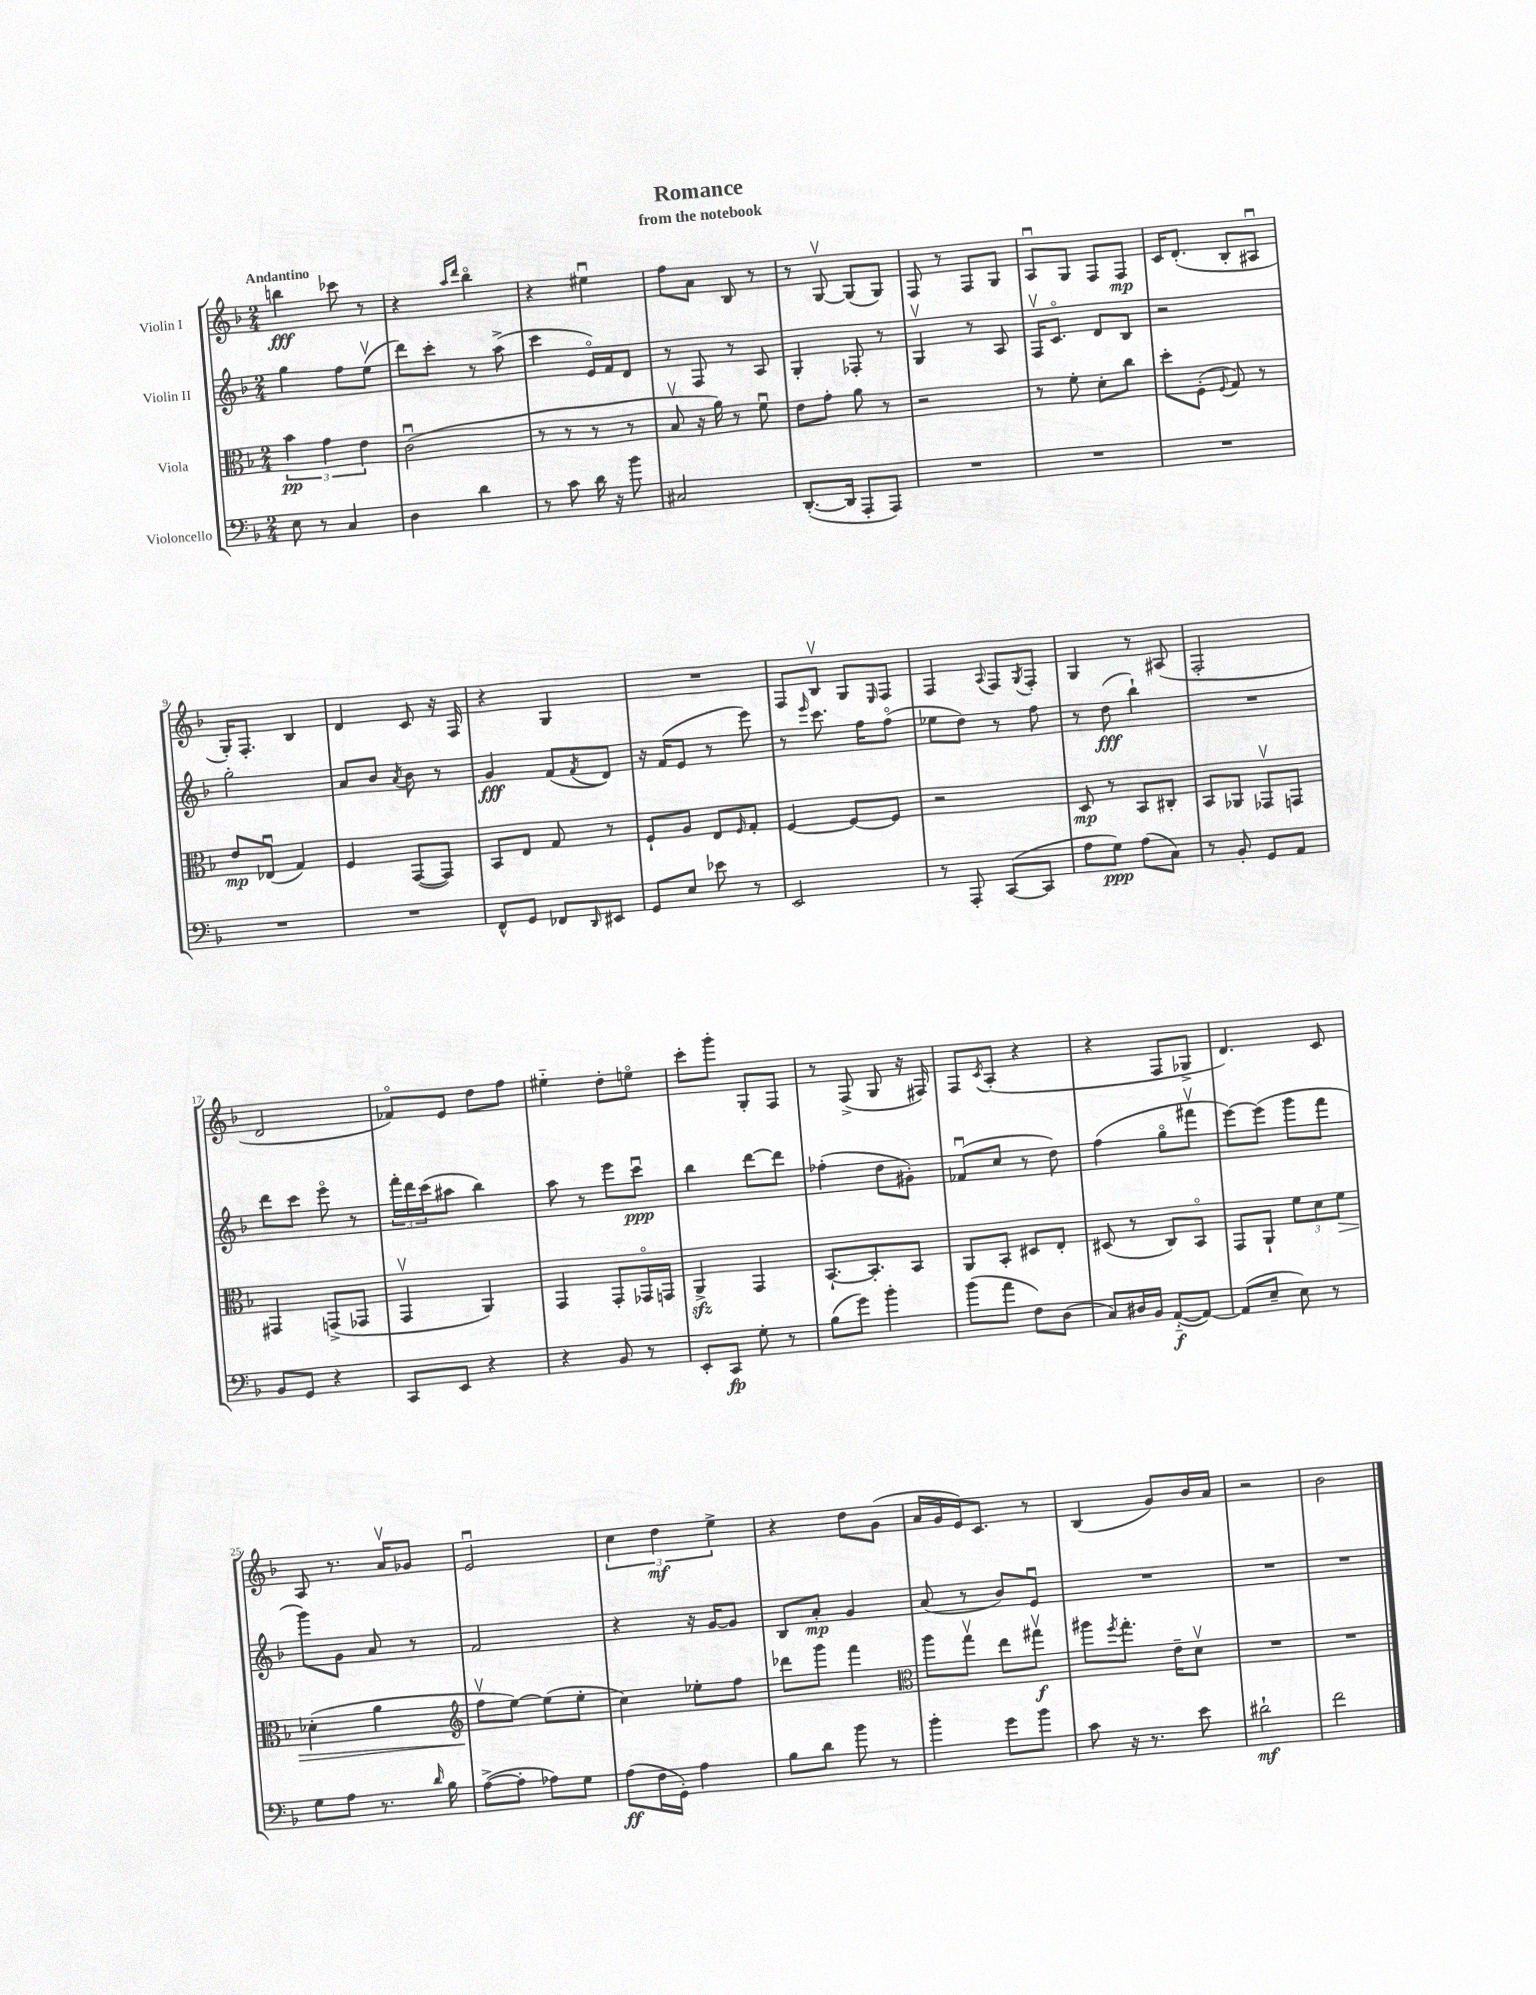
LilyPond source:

\header { title = "Romance" subtitle = "from the notebook" }
<<
\new StaffGroup <<
\new Staff = "s0" \with { instrumentName = "Violin I" } {
    \clef treble \key f \major \numericTimeSignature \time 2/4 \tempo "Andantino"
    b''4\fff ces'''8 r8 |
    r4 \grace { a''16 d'''16 } bes''4\flageolet |
    r4 eis''4\downbow |
    f''8 a'8 bes8 r8 |
    r8 g8~\upbow g8( g8) |
    f8 r8 f8 g8 |
    a8\downbow g8 f8 f8\mp |
    c'16 d'8.-.( bes8-. ais8\downbow |
    g16-.) f8.-. bes4 |
    d'4 c'8 r16 f16 |
    r4 g4 |
    R2 |
    f8 bes8\upbow g8 \grace { e16 } f8 |
    f4 \appoggiatura { a8 } f8 \acciaccatura { g8 } f8-. |
    g4 r8 ais8( |
    f2-. |
    d'2 |
    fes'8\flageolet) e'8 d''8 f''8 |
    eis''4-_ d''8-. e''8\flageolet |
    c'''8-. g'''8-. g8-. f8 |
    r8 f8->( g8 r16 fis16) |
    f8 \acciaccatura { c'8 } a8-.( r4 |
    r4 f8 ges8-> |
    d'4.) c'8 |
    a8 r8. a'16\upbow ges'8 |
    e'2\downbow |
    \tuplet 3/2 { c''4 d''4\mf e''4-> } |
    r4 d''8 g'8( |
    a'16 g'16 e'16) c'8. r8 |
    bes4( g'8) bes'16 a'16 |
    r2 |
    bes'2 \bar "|." |
}
\new Staff = "s1" \with { instrumentName = "Violin II" } {
    \clef treble \key f \major \numericTimeSignature \time 2/4
    g''4 f''8 e''8\upbow( |
    d'''8) c'''8-. r8 a''8->( |
    c'''4 e'16\flageolet) f'16 d'8 |
    r8 f8 r8 a8 |
    g4-. fes8-. r8 |
    g4\upbow r8 a8 |
    f16\upbow c'8.\flageolet d'8 bes8 |
    r2 |
    g''2-. |
    a'8 bes'8 \acciaccatura { a'8 } bes'8 r8 |
    g'4\fff f'8( \acciaccatura { f'8 } d'8) |
    r16 f'16( e'8 r8 e'''8) |
    r8 \grace { e'''16 } c'''8. f''16 f''8\flageolet( |
    ees''8 d''8) r8 f''8 |
    r8 d''8\fff( bes''4-!) |
    R2 |
    d'''8 c'''8 e'''8\flageolet r8 |
    \tuplet 3/2 { f'''16-. d'''16 c'''16( } ais''8 bes''4) |
    a''8 r8 e'''8 c'''8\downbow\ppp |
    bes''4 d'''8~ d'''8 |
    fes''4-.( d''8 gis'8-.) |
    fes'8\downbow( c''8 r8 d''8) |
    f''4( g''8\flageolet fis'''8\upbow |
    e'''8~) e'''8( g'''8 f'''8 |
    g'''8) g'8 a'8 r8 |
    f'2 |
    r4 r16 g'16~ g'8 |
    bes8 a'8-.\mp g'4 |
    a'8( r8 bes'8) e'8\downbow |
    R2 |
    R2 |
    R2 \bar "|." |
}
\new Staff = "s2" \with { instrumentName = "Viola" } {
    \clef alto \key f \major \numericTimeSignature \time 2/4
    \tuplet 3/2 { bes'4\pp g'4 e'4 } |
    c'2\downbow( |
    r8 r8 r8 r8 |
    bes8\upbow r16 a'16) r8 f'8\downbow |
    e'8 g'8-. a'8 r8 |
    r2 |
    r8 f'8-. d'8-. c''8 |
    d''8-. f8-.( \appoggiatura { f8 } g8) r8 |
    e'8\mp ees8\downbow( g4) |
    f4 g,8~( g,8) |
    bes,8 e8 g8 r8 |
    f8-! a8 e8 \grace { f16 } g8-. |
    f4~ f8~ f8 |
    r2 |
    d8\mp r8 bes,8 cis8-. |
    bes,8 aes,8 ges,8\upbow g,8 |
    gis,4 g,8->( ges,8 |
    g,4\upbow a,4) |
    g,4 g,8-. ges,16\flageolet g,16 |
    a,4->\sfz g,4 |
    bes,8.~-! bes,8.-. bes,8 |
    a,8 bes,8-. dis8 e8-. |
    dis8( r8 c8) bes,8\flageolet |
    g,8 a,8-! \tuplet 3/2 { f'8 d'8 f'8\> } |
    des'4-.( a'4 |
    \clef treble f''8\upbow\! e''8~) e''8( e''8-. |
    c''4) ees''8-. f''8 |
    des'''8 g'''8 f'''4 |
    \clef alto a''8 g''8\upbow e''8 gis''8\upbow\f |
    ais''8 \acciaccatura { f''8 } g''8.-. e'16-- d'8\upbow |
    R2 |
    R2 \bar "|." |
}
\new Staff = "s3" \with { instrumentName = "Violoncello" } {
    \clef bass \key f \major \numericTimeSignature \time 2/4
    e8 r8 c4 |
    d4 d'4 |
    r8 c'8 d'16 r16 bes'8 |
    cis2 |
    d,8.~-.( d,16 a,,8-. a,,8) |
    R2 |
    R2 |
    R2 |
    R2 |
    R2 |
    f,8-^ g,8 fes,8 \grace { d,16 } eis,8 |
    g,8 e8 ees'8 r8 |
    e,2 |
    r8 a,,8-. c,8~( c,8 |
    a8 g8\ppp) a8( c8) |
    r8 bes,8-. g,8 a,8 |
    bes,8 g,8 r4 |
    c,8 e,8 r4 |
    r4 bes,8 r8 |
    e,8-. c,8\fp g8-. r8 |
    bes8( g'8) bes'4-. |
    bes'8( a'8 f8) d8( |
    c8) dis16 bes,16 a,8~-_\f( a,8~) |
    a,8( e8-- e8) r8 |
    g8 a8 r8. \grace { d'16 } bes16 |
    a8~->( a8-. aes8) g8 |
    a8\ff( f16 g,16-.) a4 |
    bes8 d'8 bes'8 r8 |
    bes'4-. g'8 bes'8 |
    c'8 r16 r8. e'8 |
    dis'2-!\mf |
    f'2 \bar "|." |
}
>>
>>
